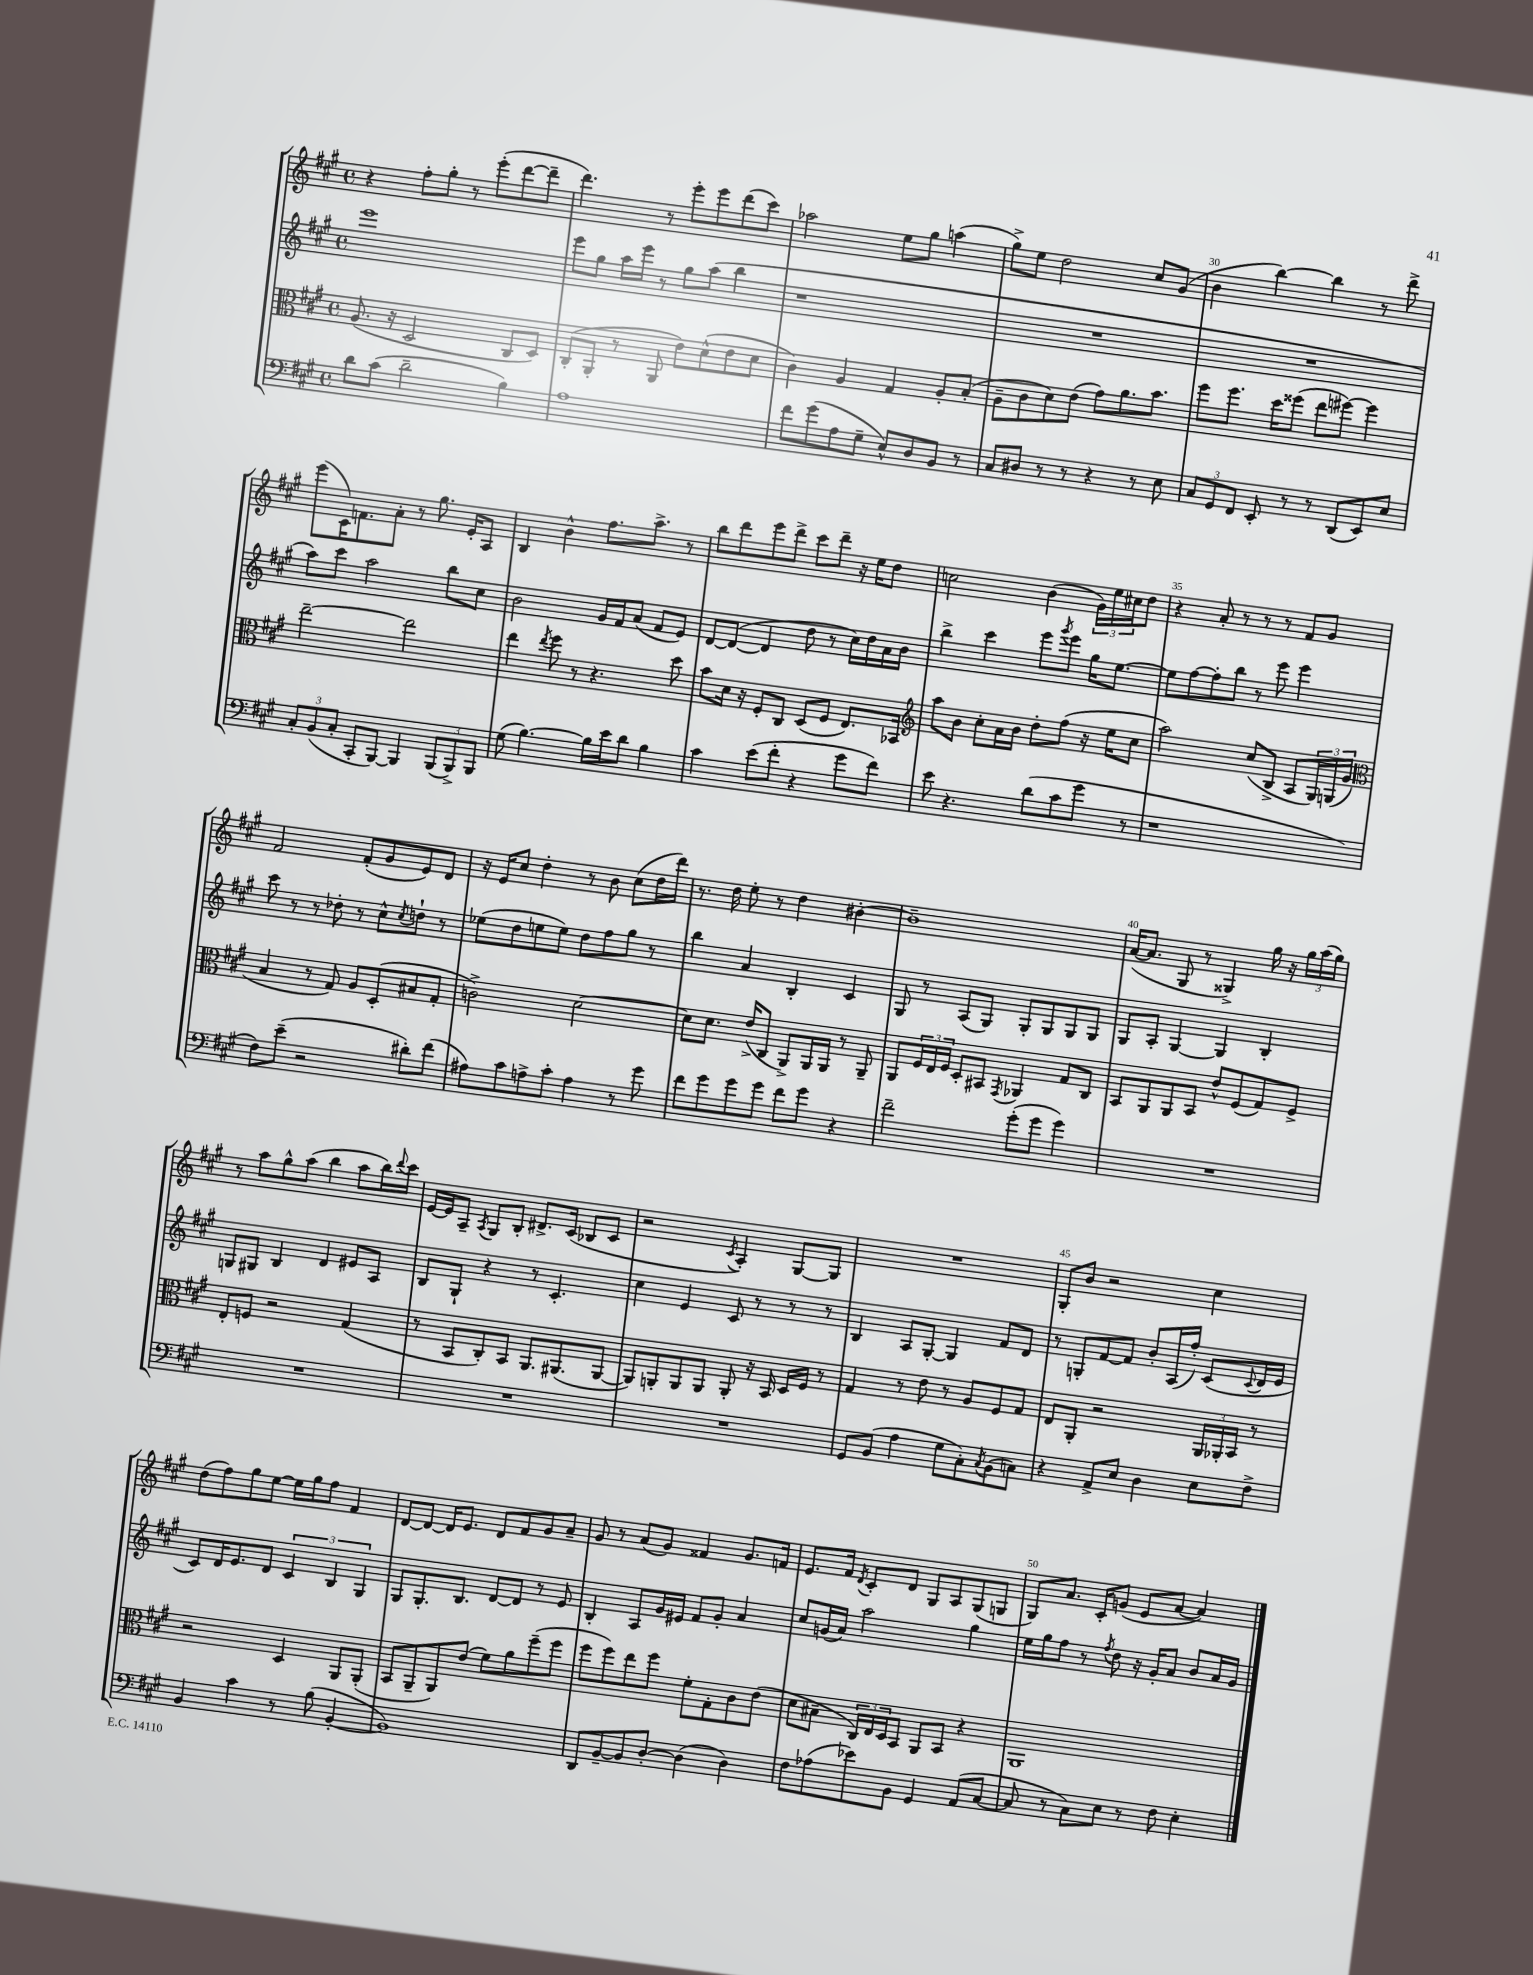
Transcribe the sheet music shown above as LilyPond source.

<<
\new StaffGroup <<
\new Staff = "s0" {
    \clef treble \key a \major \defaultTimeSignature \time 4/4
    r4 fis''8-. gis''8-. r8 e'''8-.( d'''8~ d'''8-- |
    d'''4.) r8 e'''8-. e'''8 d'''8( cis'''8) |
    aes''2 e''8 gis''8 a''4( |
    gis''8->) e''8 d''2 cis''8 gis'8( |
    b'4 b''4~) b''4 r8 d'''8-> |
    e'''8( cis'16) f'8. a'8-. r8 gis''8. e'16-. a8 |
    b4 b'4-^ fis''8. a''8.-> r8 |
    b''8 d'''8 e'''8 d'''8-> cis'''8 d'''8-- r16 e''16 d''8 |
    c''2 b'4( \tuplet 3/2 { gis'16) e''16 cis''16 } d''8 |
    r4 a'8-. r8 r8 r8 fis'8 gis'8 |
    fis'2 fis'8-.( gis'8 e'8) d'8 |
    r16 e'16 cis''8 d''4-. r8 b'8 cis''8( d''16 d'''16) |
    r8. d''16 e''8-. r8 d''4 bis'4~-. |
    bis'1-- |
    a'16~( a'8. gis8 r8 gisis4->) gis''16 r16 \tuplet 3/2 { gis''16 a''16( gis''16) } |
    r8 a''8 gis''8-^ a''8( b''4 a''8 b''16) \appoggiatura { d'''8 } cis'''16 |
    e'16~ e'16 a8-- \acciaccatura { a8 } gis8 b8-. dis'8.-> cis'16( bes8 cis'8 |
    r2 \acciaccatura { cis'8 } a4-.) gis8~ gis8 |
    R1 |
    gis8-. b'8 r2 cis''4 |
    d''8( fis''8) gis''8 e''8~ e''16 gis''16 fis''8 fis'4 |
    d'8~ d'8~ d'16 e'8. d'8 fis'8 gis'8 a'8-- |
    gis'8 r8 a'8( gis'8) fisis'4 gis'8. f'16 |
    e'8. fis'16 \acciaccatura { d'8 } cis'8-. d'8 gis8 a8 gis8( g8 |
    gis8) a'8. cis'16-. g'8( e'8 a'8~ a'4) \bar "|." |
}
\new Staff = "s1" {
    \clef treble \key a \major \defaultTimeSignature \time 4/4
    e'''1 |
    e'''8 gis''8 a''16 e'''16 r8 gis''8 a''8( b''4 |
    r1 |
    R1 |
    R1 |
    a''8) cis'''8 a''2 b''8 cis''8 |
    b'2 gis'16 fis'16 a'8( fis'8 e'8) |
    d'8~ d'8~( d'4 d''8 r8 cis''16) d''16 a'16 b'16 |
    b''4-> cis'''4 e'''8 \acciaccatura { gis'''8 } e'''8 gis''16 e''8.~ |
    e''8 fis''8~ fis''8-. b''8 r8 e'''8 e'''4 |
    cis'''8 r8 r8 des''8-. r8 cis''8-^ \acciaccatura { cis''8 } d''8-! r8 |
    ees''8( d''8 e''8 e''8) d''8 fis''8 gis''8 r8 |
    b''4 a'4 b4-. cis'4 |
    gis8 r8 a8( gis8) gis8-. gis8 gis8 gis8 |
    gis8 a8-. gis4~ gis4 b4-. |
    g8 gis8 b4 d'4 eis'8 a8 |
    b8 gis8-! r4 r8 cis'4.-. |
    cis''4 e'4 cis'8 r8 r8 r8 |
    b4 a8 gis8~-. gis4 fis'8 d'8 |
    r8 g8-. fis'8~ fis'8 b'8-. a16( fis''16-.) cis'8( \appoggiatura { cis'8 } d'16 e'16 |
    cis'8) d'16 e'8. d'8 \tuplet 3/2 { cis'4 b4 gis4 } |
    gis8 gis8.-. b8. d'8~ d'8 r8 e'8 |
    b4-. a8 gis'16 eis'16 fis'8 gis'8-. a'4 |
    cis''8 g'16( a'16) a''2 gis''4 |
    e''16 gis''16 fis''8 r8 \acciaccatura { fis''8 } d''8 r16 gis'16-. a'8 b'8 a'16 gis'16 \bar "|." |
}
\new Staff = "s2" {
    \clef alto \key a \major \defaultTimeSignature \time 4/4
    a8.( r16 d2 cis8 d8) |
    cis8-.( a,8-. r8 a,8 e'8) d'8-^( e'8 d'8 |
    cis'4) a4 gis4 a8-. b8-.( |
    a8-- cis'8 d'8) e'8( gis'8) a'8. b'8. |
    fis''8 fis''8. d''16 fisis''8( e''8 fis''8~) fis''4 |
    e''2~-- e''2 |
    e''4 \acciaccatura { e''8 } fis''8 r8 r4. d''8 |
    b'8 d'16 r16 fis8-. cis8 d8( fis8 e8.) bes,16 |
    \clef treble a''8 b'8 cis''8-. a'16 b'16 d''8-. fis''8( r16 e''16 cis''8 |
    a''2) cis''8( b8-> a8 \tuplet 3/2 { gis16) g16( gis'16 } |
    \clef alto b4 r8 gis8) a8 d8-.( bis8 gis8-. |
    c'2->) d'2~ |
    d'8 d'8. e'16->( cis8 a,8->) a,16 a,16 r8 a,8-- |
    a,8 \tuplet 3/2 { fis16 e16 fis16 } d8-. bis,8 \acciaccatura { gis,8 } aes,4 gis8 cis8 |
    b,8 a,8 a,8 b,8 e'8-^ fis8( gis8) fis8-> |
    e8-. f8 r2 gis4( |
    r8 b,8 cis8-.) b,8 a,8. ais,8.( ais,8~ |
    ais,8) a,8-. a,8 a,8 a,8-. r16 b,16 d16 fis16 r8 |
    gis4 r8 e'8 r8 a8 fis8 gis8 |
    e8 a,8-. r2 \tuplet 3/2 { a,16 aes,16-. b,16 } r8 |
    r2 d4 a,8 a,8-.( |
    b,8 a,8-- a,8) e'8( fis'8) a'8 fis''8--( fis''8 |
    fis''8 fis''8) e''8 fis''8 fis'8-. gis8-. cis'8 e'8( |
    d'8 bis8-- \tuplet 3/2 { cis16) e16 d16 } b,8 a,8 b,8 r4 |
    a,1 \bar "|." |
}
\new Staff = "s3" {
    \clef bass \key a \major \defaultTimeSignature \time 4/4
    d'8 cis'8( d'2-- b4) |
    a1 |
    fis'8 gis'8( a8 gis8-- e8-^) d8 b,8 r8 |
    cis8 dis8 r8 r8 r4 r8 e8 |
    \tuplet 3/2 { cis8 gis,8 fis,8 } e,8-. r8 r8 d,8( e,8) e8 |
    \tuplet 3/2 { cis8-. b,8( cis8-. } cis,8-. b,,8~) b,,4 \tuplet 3/2 { b,,8( b,,8->) b,,8 } |
    gis8( b4.~) b16 e'16 d'8 b4 |
    cis'4 e'8( fis'8-. r4 gis'8 fis'8) |
    e'8 r4. d'8( cis'8 gis'8 r8 |
    r1 |
    fis8) e'8--( r2 dis'8-.) fis'8( |
    ais8) cis'8 a8-> cis'8-. a4 r8 gis'8 |
    fis'8 gis'8 gis'8 gis'8 fis'8 gis'8 r4 |
    fis'2-- gis'8-.( gis'8 gis'4) |
    R1 |
    R1 |
    R1 |
    R1 |
    gis,8 b,8( a4 gis8 cis8-.) \acciaccatura { cis8 } b,8( c8) |
    r4 a,8-> e8 d4 e8 fis8-> |
    b,4 cis'4 r8 b8( b,4~-. |
    b,1) |
    d,8 b,8~-- b,8 d8~-. d4( d4) |
    fis8 aes8( ees'8) b,8 gis,4 a,8( cis8~ |
    cis8 r8 cis8) e8 r8 fis8 e4-. \bar "|." |
}
>>
>>
\layout { \context { \Score currentBarNumber = #26 \override BarNumber.break-visibility = ##(#f #t #t) barNumberVisibility = #(every-nth-bar-number-visible 5) } }
